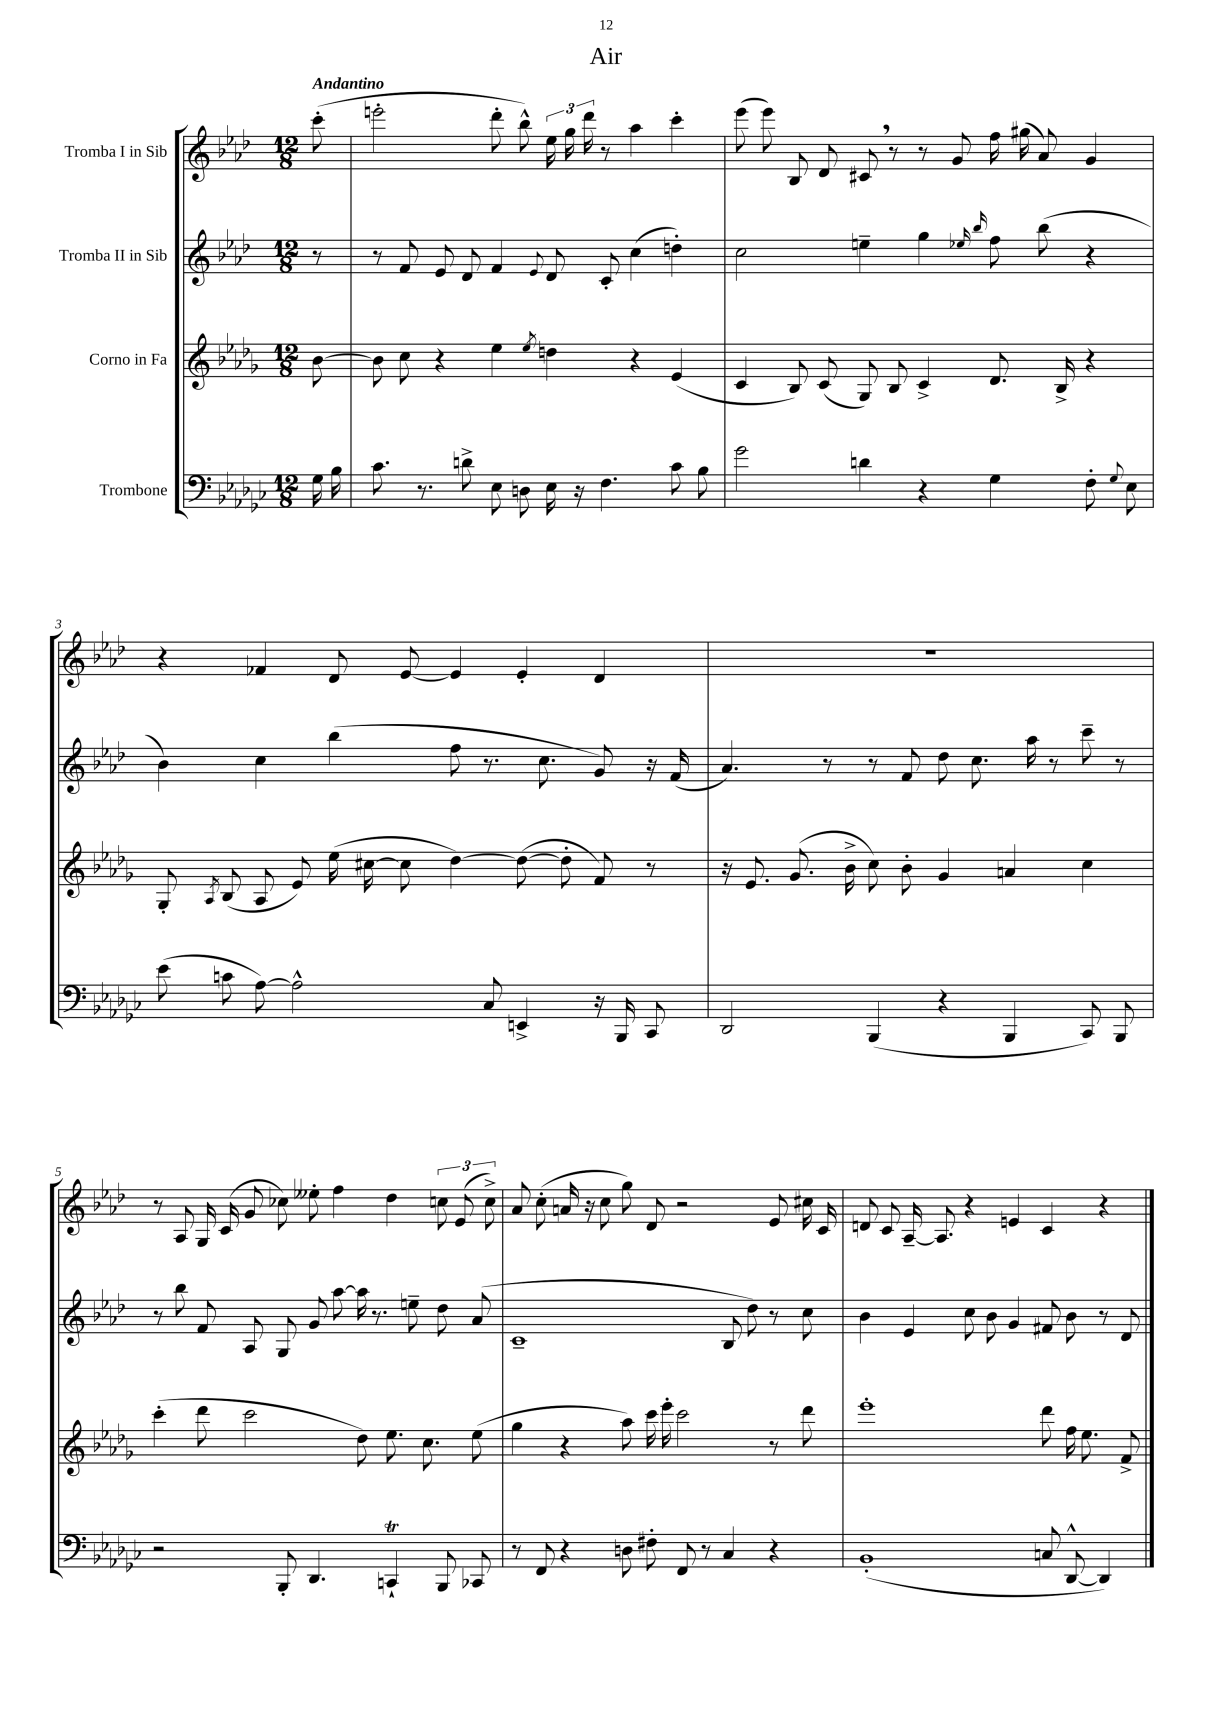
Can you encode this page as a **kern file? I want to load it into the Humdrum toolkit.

**kern	**kern	**kern	**kern
*part4	*part3	*part2	*part1
*staff4	*staff3	*staff2	*staff1
*I"Trombone	*I"Corno in Fa	*I"Tromba II in Sib	*I"Tromba I in Sib
*clefF4	*clefG2	*clefG2	*clefG2
*k[b-e-a-d-g-c-]	*k[b-e-a-d-g-]	*k[b-e-a-d-]	*k[b-e-a-d-]
*M12/8	*M12/8	*M12/8	*M12/8
=	=	=	=
!	!	!	!LO:TX:a:B:t=Andantino
16G-\	[8b-\	8r	(8ccc'\
16B-\	.	.	.
=1	=1	=1	=1
8.c-\	8b-\]	8r	2eeen'\
.	8cc\	8f/	.
8.r	.	.	.
.	4r	8e-/	.
8dn^\	.	8d-/	.
8E-\	4ee-\	4f/	8ddd-'\
8Dn\	.	.	8bb-^^\)
.	8qee-/	8qqe-/	.
16E-\	4ddn\	8d-/	24ee-\
.	.	.	24gg\
16r	.	.	.
.	.	.	24ddd-\
4.F\	.	8c'/	8r
.	4r	(4cc\	4aa-\
8c-\	(4e-/	4ddn'\)	4ccc'\
8B-\	.	.	.
=2	=2	=2	=2
2g-\	4c/	2cc\	(8eee-\
.	.	.	8eee-\)
.	8B-/)	.	8B-/
.	(8c/	.	8d-/
4dn\	8G-/)	4een~\	8c#X,/
.	8B-/	.	8r
4r	4c^/	4gg\	8r
.	.	.	8g/
.	.	16qqee-X/	.
.	.	16qqbb-/	.
4G-\	8.d-/	8ff\	16ff\
.	.	.	(16gg#X\
.	.	(8bb-\	8a-/)
.	16B-^/	.	.
8F'\	4r	4r	4g/
8qqG-/	.	.	.
8E-\	.	.	.
!!LO:LB:g=z
=3	=3	=3	=3
(8e-\	8G-'/	4b-\)	4r
.	8qA-/	.	.
8cn\	(8B-/	.	.
[8A-\)	8A-/	4cc\	4f-X/
2A-^^\]	8e-/)	.	.
.	(16ee-\	(4bb-\	8d-/
.	[16cc#X\	.	.
.	8cc#\]	.	[8e-/
.	[4dd-\)	8ff\	4e-/]
8C-/	.	8.r	.
4EEn^/	(8dd-\_	.	4e-'/
.	.	8.cc\	.
.	8dd-'\]	.	.
16r	8f/)	8g/)	4d-/
16BBB-/	.	.	.
8CC-/	8r	16r	.
.	.	(16f/	.
=4	=4	=4	=4
2DD-/	16r	4.a-/)	1.r
.	8.e-/	.	.
.	(8.g-/	.	.
.	.	8r	.
.	16b-^\	.	.
(4BBB-/	8cc\)	8r	.
.	8b-'\	8f/	.
4r	4g-/	8dd-\	.
.	.	8.cc\	.
4BBB-/	4an/	.	.
.	.	16aa-\	.
.	.	8r	.
8CC-/)	4cc\	8ccc~\	.
8BBB-/	.	8r	.
!!LO:LB:g=z
=5	=5	=5	=5
2r	(4ccc'\	8r	8r
.	.	8bb-\	8A-/
.	8ddd-\	8f/	16G/
.	.	.	(16c/
.	2ccc\	8A-/	8g/
8BBB-'/	.	8G/	8cc-X\)
4.DD-/	.	8g/	8ee--X'\
.	.	[8aa-\	4ff\
.	8dd-\)	16aa-\]	.
.	.	8.r	.
4CCnt`/	8.ee-\	.	4dd-\
.	.	8een~\	.
.	8.cc\	.	.
8BBB-/	.	8dd-\	12ccn\
.	.	.	(12e-/
8CC-X/	(8ee-\	(8a-/	.
.	.	.	12cc^\)
=6	=6	=6	=6
8r	4gg-\	1c~	8a-/
8FF/	.	.	(8cc'\
4r	4r	.	16an/
.	.	.	16r
.	.	.	8cc\
8Dn\	8aa-\)	.	8gg\)
8F#X'\	16ccc\	.	8d-/
.	16eee-'\	.	.
8FF/	2ccc\	.	2r
8r	.	.	.
4C-/	.	8B-/	.
.	.	8dd-\)	.
4r	8r	8r	8e-/
.	8ddd-\	8cc\	16cc#X\
.	.	.	16c/
=7	=7	=7	=7
(1BB-'	1eee-'	4b-\	8dn/
.	.	.	8c/
.	.	4e-/	[16A-~/
.	.	.	8.A-/]
.	.	8cc\	4r
.	.	8b-\	.
.	.	4g/	4en/
8Cn/	8ddd-\	8f#X/	4c/
[8DD-^^/	16ff\	8b-\	.
.	8.ee-\	.	.
4DD-/])	.	8r	4r
.	8f^/	8d-/	.
==	==	==	==
*-	*-	*-	*-
